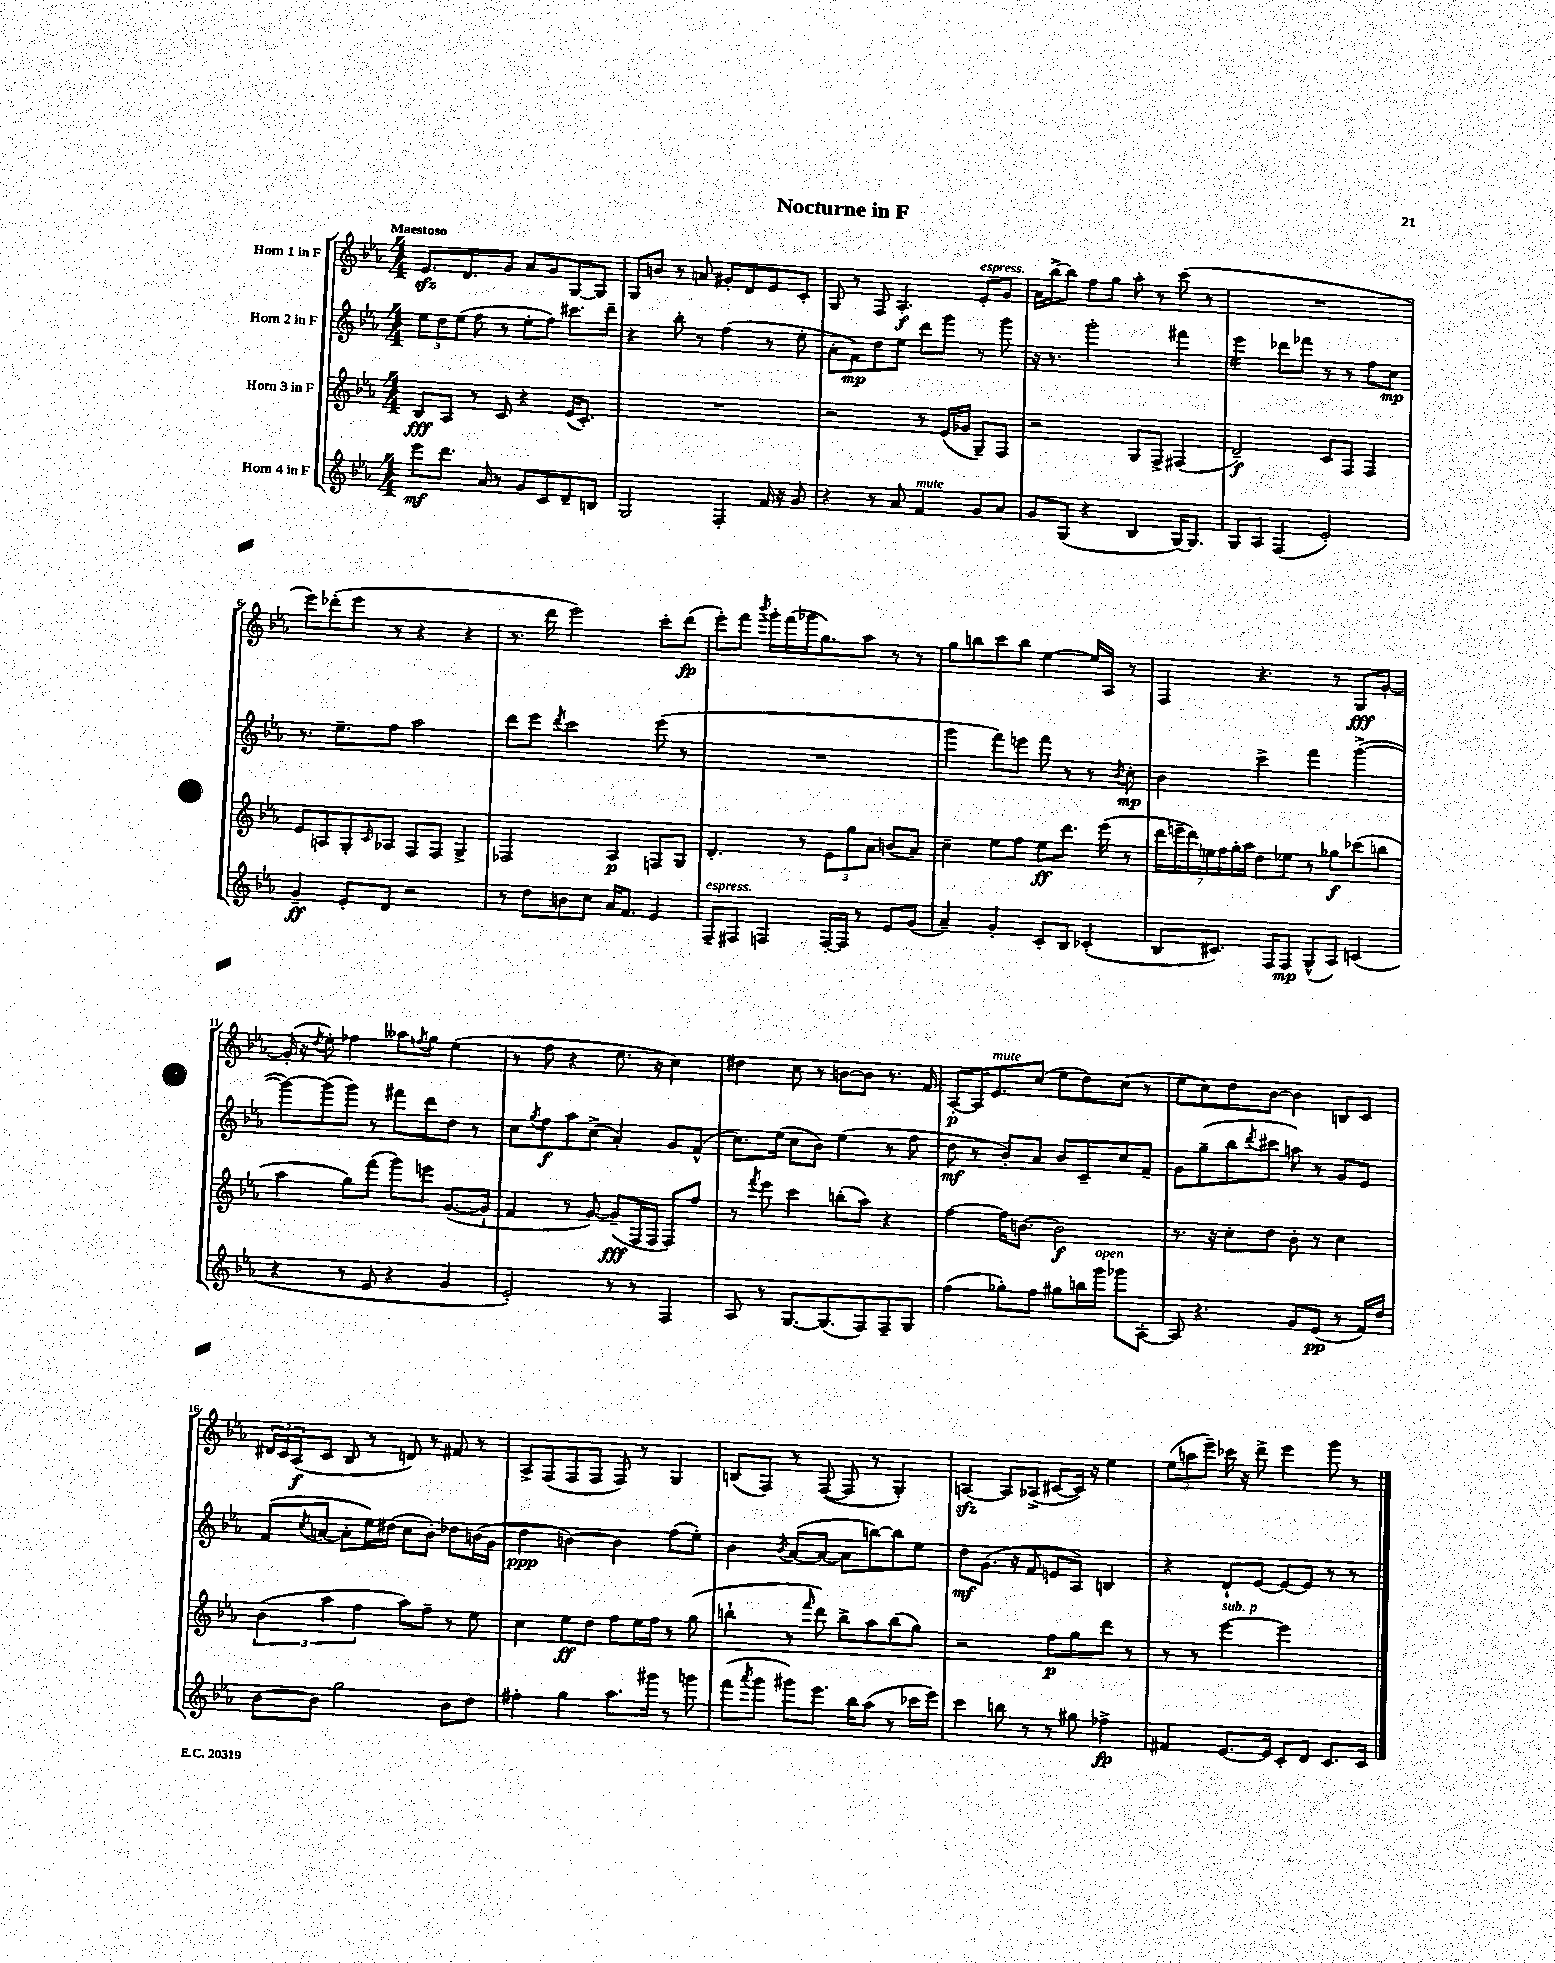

**kern	**dynam	**kern	**dynam	**kern	**dynam	**kern	**dynam
*part4	*part4	*part3	*part3	*part2	*part2	*part1	*part1
*staff4	*staff4	*staff3	*staff3	*staff2	*staff2	*staff1	*staff1
*I"Horn 4 in F	*	*I"Horn 3 in F	*	*I"Horn 2 in F	*	*I"Horn 1 in F	*
*clefG2	*	*clefG2	*	*clefG2	*	*clefG2	*
*k[b-e-a-]	*	*k[b-e-a-]	*	*k[b-e-a-]	*	*k[b-e-a-]	*
*M4/4	*	*M4/4	*	*M4/4	*	*M4/4	*
=1	=1	=1	=1	=1	=1	=1	=1
!	!	!	!	!	!	!LO:TX:a:B:t=Maestoso	!
8eee-\L	mf	8B-/L	fff	12ee-\L	.	8.e-zz/L	.
.	.	.	.	12dd\	.	.	.
8.ddd\J	.	8A-/J	.	.	.	.	.
.	.	.	.	(12ee-\J	.	.	.
.	.	.	.	.	.	8.d/	.
.	.	8r	.	8ff\	.	.	.
16a-/	.	.	.	.	.	.	.
8r	.	8c/	.	8r	.	8g/J	.
8g/L	.	4r	.	8ee-'\L	.	8a-/L	.
8c/	.	.	.	8ff\J)	.	8g/	.
8d~/	.	(16e-/KL	.	8.ccc#X\L	.	[8G/	.
.	.	8.c'/J)	.	.	.	.	.
8Bn/J	.	.	.	.	.	8G/J]	.
.	.	.	.	16ddd~\Jk	.	.	.
=2	=2	=2	=2	=2	=2	=2	=2
2G/	.	1r	.	4r	.	8G/L	.
.	.	.	.	.	.	8bn/J	.
.	.	.	.	8bb-'\	.	8r	.
.	.	.	.	8r	.	8an/	.
4F'/	.	.	.	(4ff\	.	8g#X'/L	.
.	.	.	.	.	.	8d/	.
16f/	.	.	.	8r	.	8e-/	.
16r	.	.	.	.	.	.	.
8g/	.	.	.	8ee-'\	.	8c'/J	.
=3	=3	=3	=3	=3	=3	=3	=3
4r	.	2r	.	8a-'\L	.	8G/	.
.	.	.	.	8f\)	mp	8r	.
8r	.	.	.	8dd\	.	8F/	.
8a-/	.	.	.	8ee-\J	.	4.A-'/	f
!LO:TX:a:i:t=mute	!	!	!	!	!	!	!
4f/	.	8r	.	8ddd\L	.	.	.
.	.	(16e-/LL	.	8ggg\J	.	.	.
.	.	16g-X/JJ	.	.	.	.	.
!	!	!	!	!	!	!LO:TX:a:i:t=espress.	!
8g/L	.	8G~/L)	.	8r	.	8e-'/L	.
8a-/J	.	8F/J	.	8ggg\	.	8g/J	.
=4	=4	=4	=4	=4	=4	=4	=4
8g/L	.	2r	.	16r	.	16a-\LL	.
.	.	.	.	8.r	.	[16bb-^\J	.
(8G/J	.	.	.	.	.	8bb-\J]	.
4r	.	.	.	2ggg'\	.	8ff\L	.
.	.	.	.	.	.	8gg\J	.
4B-/	.	8G/L	.	.	.	8aa-'\	.
.	.	8F^/J	.	.	.	8r	.
[16G/KL)	.	(4F#X/	.	4fff#X\	.	(8ccc\	.
8.G/J]	.	.	.	.	.	.	.
.	.	.	.	.	.	8r	.
=5	=5	=5	=5	=5	=5	=5	=5
*	*	*	*	*tremolo	*	*	*
8G/L	.	2d~/)	f	16eee-\LL	.	1r	.
.	.	.	.	16eee-\	.	.	.
8A-/J	.	.	.	16eee-\	.	.	.
.	.	.	.	16eee-\JJ	.	.	.
*	*	*	*	*Xtremolo	*	*	*
(4F/	.	.	.	8ddd-X\L	.	.	.
.	.	.	.	8fff-X\J	.	.	.
2e-'/)	.	8c/L	.	8r	.	.	.
.	.	8F/J	.	8r	.	.	.
.	.	4F/	.	8ff\L	.	.	.
.	.	.	.	8cc\J	mp	.	.
!!LO:LB:g=z
=6	=6	=6	=6	=6	=6	=6	=6
4g~/	ff	8e-/L	.	8.r	.	8eee-\L)	.
.	.	8An/	.	.	.	(8ddd-X'\	.
.	.	.	.	8.ee-~\L	.	.	.
8e-'/L	.	8G'/	.	.	.	8eee-\J	.
.	.	16qqc/	.	.	.	.	.
8d/J	.	8A-X/J	.	8ff\J	.	8r	.
2r	.	8F/L	.	2aa-\	.	4r	.
.	.	8F/J	.	.	.	.	.
.	.	4G^/	.	.	.	4r	.
=7	=7	=7	=7	=7	=7	=7	=7
8r	.	2F-X/	.	8ddd\L	.	8.r	.
8dd\L	.	.	.	8eee-\J	.	.	.
.	.	.	.	.	.	16ddd\	.
.	.	.	.	8qddd/	.	.	.
8bn\	.	.	.	2ccc\	.	2eee-\)	.
8cc\J	.	.	.	.	.	.	.
16a-/KL	.	4A-/	p	.	.	.	.
8.f/J	.	.	.	.	.	.	.
4e-/	.	8Fn/L	.	(8eee-\	.	8ccc'\L	.
.	.	8G/J	.	8r	.	(8ddd\J	fp
=8	=8	=8	=8	=8	=8	=8	=8
!LO:TX:a:i:t=espress.	!	!	!	!	!	!	!
8F~/L	.	4.d'/	.	1r	.	8eee-'\L)	.
8F#X/J	.	.	.	.	.	8fff\J	.
.	.	.	.	.	.	8qbbb-/	.
4Fn/	.	.	.	.	.	16ggg'\LL	.
.	.	.	.	.	.	(16fff\	.
.	.	8r	.	.	.	16ggg-X\J	.
.	.	.	.	.	.	8.gg\)	.
[16F'/LL	.	12e-\L	.	.	.	.	.
16F/JJ]	.	.	.	.	.	.	.
.	.	12gg\	.	.	.	.	.
8r	.	.	.	.	.	8aa-\J	.
.	.	12a-\J	.	.	.	.	.
8e-/L	.	(8bn/L	.	.	.	8r	.
(8g/J	.	8a-/J)	.	.	.	8r	.
=9	=9	=9	=9	=9	=9	=9	=9
4a-~/)	.	4cc~\	.	4ggg\	.	8gg\L	.
.	.	.	.	.	.	8bbn\	.
4g'/	.	8ee-\L	.	8fff\L)	.	8ccc\	.
.	.	8ff\J	.	8eeen\J	.	8bb\J	.
8c'/L	.	8ee-\L	ff	8fff\	.	[4ee-\	.
8B-/J	.	8.ddd\J	.	8r	.	.	.
(4c-X'/	.	.	.	8r	.	16ee-/LL]	.
.	.	(16eee-\	.	.	.	16A-/JJ	.
.	.	.	.	8qb-/	.	.	.
.	.	8r	.	8cc'\	mp	8r	.
=10	=10	=10	=10	=10	=10	=10	=10
8B-/L	.	28ddd\LL	.	4b-\	.	4F/	.
.	.	28eeen~\	.	.	.	.	.
.	.	28ddd\)	.	.	.	.	.
.	.	28een\	.	.	.	.	.
8.c#X/J)	.	.	.	.	.	.	.
.	.	28ff\	.	.	.	.	.
.	.	28gg'\	.	.	.	.	.
.	.	28aa-\JJ	.	.	.	.	.
.	.	8dd\L	.	4ccc^\	.	4.r	.
16F/KL	.	.	.	.	.	.	.
8F/J	mp	8ee-X\J	.	.	.	.	.
(8G^^/L	.	8r	.	4fff\	.	.	.
8A-/J)	.	8gg-X\L	f	.	.	8r	.
(4cn/	.	(8ccc-X\	.	([4ggg^\	.	8G/L	fff
.	.	8bbn\J	.	.	.	[8g'/J	.
!!LO:LB:g=z
=11	=11	=11	=11	=11	=11	=11	=11
4r	.	4aa-\	.	8ggg\L_)	.	(16g'/]	.
.	.	.	.	.	.	16r	.
.	.	.	.	.	.	8qdd/	.
.	.	.	.	(8ggg\]	.	8ee-'\)	.
8r	.	8gg\L)	.	8ggg\J)	.	4ff-X\	.
8e-/	.	(8fff\J	.	8r	.	.	.
4r	.	8ggg\L)	.	8fff#X\L	.	8aa--X\L	.
.	.	.	.	.	.	8qffn/	.
.	.	8eeen\J	.	8ddd\	.	8gg\J	.
4g/	.	([8.g/L	.	8dd\J	.	(4ee-\	.
.	.	.	.	8r	.	.	.
.	.	16g`/Jk]	.	.	.	.	.
=12	=12	=12	=12	=12	=12	=12	=12
2e-'/)	.	4f/	.	8cc\L	.	8r	.
.	.	.	.	8qgg/	.	.	.
.	.	.	.	8ff\	f	8ff\	.
.	.	8r	.	8aa-\	.	4r	.
.	.	[8g/)	.	(8cc^\J	.	.	.
8r	.	(8g~/L]	fff	4a-'/)	.	8.ee-\	.
8r	.	16F/L	.	.	.	.	.
.	.	16F/JJ	.	.	.	16r	.
4F/	.	8F/L)	.	8g/L	.	4cc\)	.
.	.	8ff/J	.	(8f^^/J	.	.	.
=13	=13	=13	=13	=13	=13	=13	=13
8A-/	.	8r	.	8.cc\L)	.	4dd#X\	.
.	.	8qfff/	.	.	.	.	.
8r	.	8eee-\	.	.	.	.	.
.	.	.	.	(16ee-\Jk	.	.	.
[8.G/L	.	4ccc\	.	8cc\L	.	8cc\	.
.	.	.	.	8b-\J)	.	8r	.
(8.G/]	.	.	.	.	.	.	.
.	.	(8bbn'\L	.	(4ee-\	.	[8bn\L	.
8F/)	.	8aa-\J)	.	.	.	8b\J]	.
8F~/	.	4r	.	8r	.	8.r	.
8G/J	.	.	.	8ff\	.	.	.
.	.	.	.	.	.	16f/	.
=14	=14	=14	=14	=14	=14	=14	=14
(4ff\	.	[4ff\	.	8dd\	mf	[8A-'/L	p
.	.	.	.	8r	.	16A-/K]	.
!	!	!	!	!	!	!LO:TX:a:i:t=mute	!
.	.	.	.	.	.	8.e-/	.
8gg-X'\L)	.	16ff\KL]	.	8b-'/L)	.	.	.
.	.	[8.bn\J	.	.	.	.	.
8ff\J	.	.	.	8a-/J	.	(8cc/J	.
8gg#X\L	.	2b\]	f	8b-/L	.	8ee-\L	.
16bbn\L	.	.	.	8c~/	.	8dd\)	.
!LO:TX:a:i:t=open	!	!	!	!	!	!	!
16ggg\JJ	.	.	.	.	.	.	.
8ggg-X\L	.	.	.	8cc/	.	(8cc\J	.
[8A-'\J	.	.	.	8f~/J	.	8r	.
=15	=15	=15	=15	=15	=15	=15	=15
8A-/]	.	8.r	.	8g\L	.	8ee-\L	.
4.r	.	.	.	(8gg~\	.	8cc\)	.
.	.	16r	.	.	.	.	.
.	.	8cc'\L	.	8bb-\	.	8dd\	.
.	.	.	.	8qddd/	.	.	.
.	.	8dd\J	.	8ccc#X\J	.	[8b-\J	.
8g/L	.	8b-'\	.	8aan\)	.	4b-\]	.
(8e-/J	pp	8r	.	8r	.	.	.
8r	.	4cc\	.	8g/L	.	8Bn/L	.
16f/LL)	.	.	.	8e-/J	.	8c/J	.
16dd/JJ	.	.	.	.	.	.	.
!!LO:LB:g=z
=16	=16	=16	=16	=16	=16	=16	=16
[8b-\L	.	(6b-\	.	(8f/L	.	24d#X/LL	.
.	.	.	.	.	.	24c/	.
.	.	.	.	.	.	(24A-/J	f
.	.	.	.	8qcc/	.	.	.
8b-\J]	.	.	.	[8an/J	.	8c/J	.
.	.	6aa-\	.	.	.	.	.
2gg\	.	.	.	8a'\L]	.	8B-/	.
.	.	6ff\	.	.	.	.	.
.	.	.	.	16ee-\L)	.	8r	.
.	.	.	.	(16dd#X\JJ	.	.	.
.	.	8aa-\L)	.	8cc\L	.	8dn/)	.
.	.	8ff~\J	.	8b-'\J)	.	8r	.
8b-\L	.	8r	.	8dd-X\L	.	8f#X/	.
8dd\J	.	8ee-\	.	(16bn\L	.	8r	.
.	.	.	.	16g\JJ	.	.	.
=17	=17	=17	=17	=17	=17	=17	=17
4ff#X'\	.	4cc\	.	4dd\	ppp	8A-^/L	.
.	.	.	.	.	.	(8F/	.
4gg\	.	8ee-\L	ff	[4bn\)	.	8F/	.
.	.	8dd\J	.	.	.	8F/J	.
8.aa-\L	.	8ff\L	.	4b\]	.	8F/)	.
.	.	16ee-\L	.	.	.	8r	.
16ggg#X\Jk	.	16ff\JJ	.	.	.	.	.
8r	.	8r	.	(8ff\L	.	4G/	.
8gggn\	.	(8gg\	.	8ee-'\J)	.	.	.
=18	=18	=18	=18	=18	=18	=18	=18
(8fff\L	.	4bbn`\	.	4b-\	.	(8Bn/L	.
8qaaa-/	.	.	.	.	.	.	.
8ggg\J	.	.	.	.	.	8F/J)	.
.	.	.	.	8qb-/	.	.	.
8ggg#X\L)	.	8r	.	([8a-/L	.	8r	.
.	.	16qqfff/	.	.	.	.	.
8.eee-\J	.	8ddd\)	.	8a-/J_	.	([8F/	.
.	.	8bb^\L	.	8a-\L]	.	8F/]	.
16bb-\KL	.	.	.	.	.	.	.
(8aa-\J	.	8aa-\	.	[8bbn\)	.	8r	.
8r	.	(8bb\	.	8bb\]	.	4G'/)	.
16ccc-X\LL	.	8gg\J)	.	8ee-\J	.	.	.
16eee-\JJ)	.	.	.	.	.	.	.
=19	=19	=19	=19	=19	=19	=19	=19
4ccc\	.	2r	.	8dd\L	mf	[4Anzz/	.
.	.	.	.	(8.g\J	.	.	.
8bbn\	.	.	.	.	.	8A/L]	.
.	.	.	.	16r	.	.	.
8r	.	.	.	8f/	.	(8A-X^/J	.
8r	.	8ff\L	p	8en/L	.	[8c#X/L	.
8gg#X\	.	8gg\	.	8A-/J)	.	16c#/Jk])	.
.	.	.	.	.	.	16r	.
4ff-X^\	fp	8ddd\J	.	4Bn/	.	4ee-\	.
.	.	8r	.	.	.	.	.
=20	=20	=20	=20	=20	=20	=20	=20
4f#X/	.	8r	.	4r	.	(12ee-\L	.
.	.	.	.	.	.	12aan\	.
.	.	8r	.	.	.	.	.
.	.	.	.	.	.	12eee-~\J)	.
!	!	!LO:TX:a:i:t=sub. p	!	!	!	!	!
[8.e-/L	.	[4eee-\	.	8d`/L	.	16ccc-X\	.
.	.	.	.	.	.	16r	.
.	.	.	.	[8e-/J	.	8ddd^\	.
16e-/Jk]	.	.	.	.	.	.	.
8c'/L	.	2eee-\]	.	8e-/L_	.	4eee-\	.
8d/J	.	.	.	8e-/J]	.	.	.
8.c/L	.	.	.	8r	.	8ggg\	.
.	.	.	.	8r	.	8r	.
16c/Jk	.	.	.	.	.	.	.
==	==	==	==	==	==	==	==
*-	*-	*-	*-	*-	*-	*-	*-
